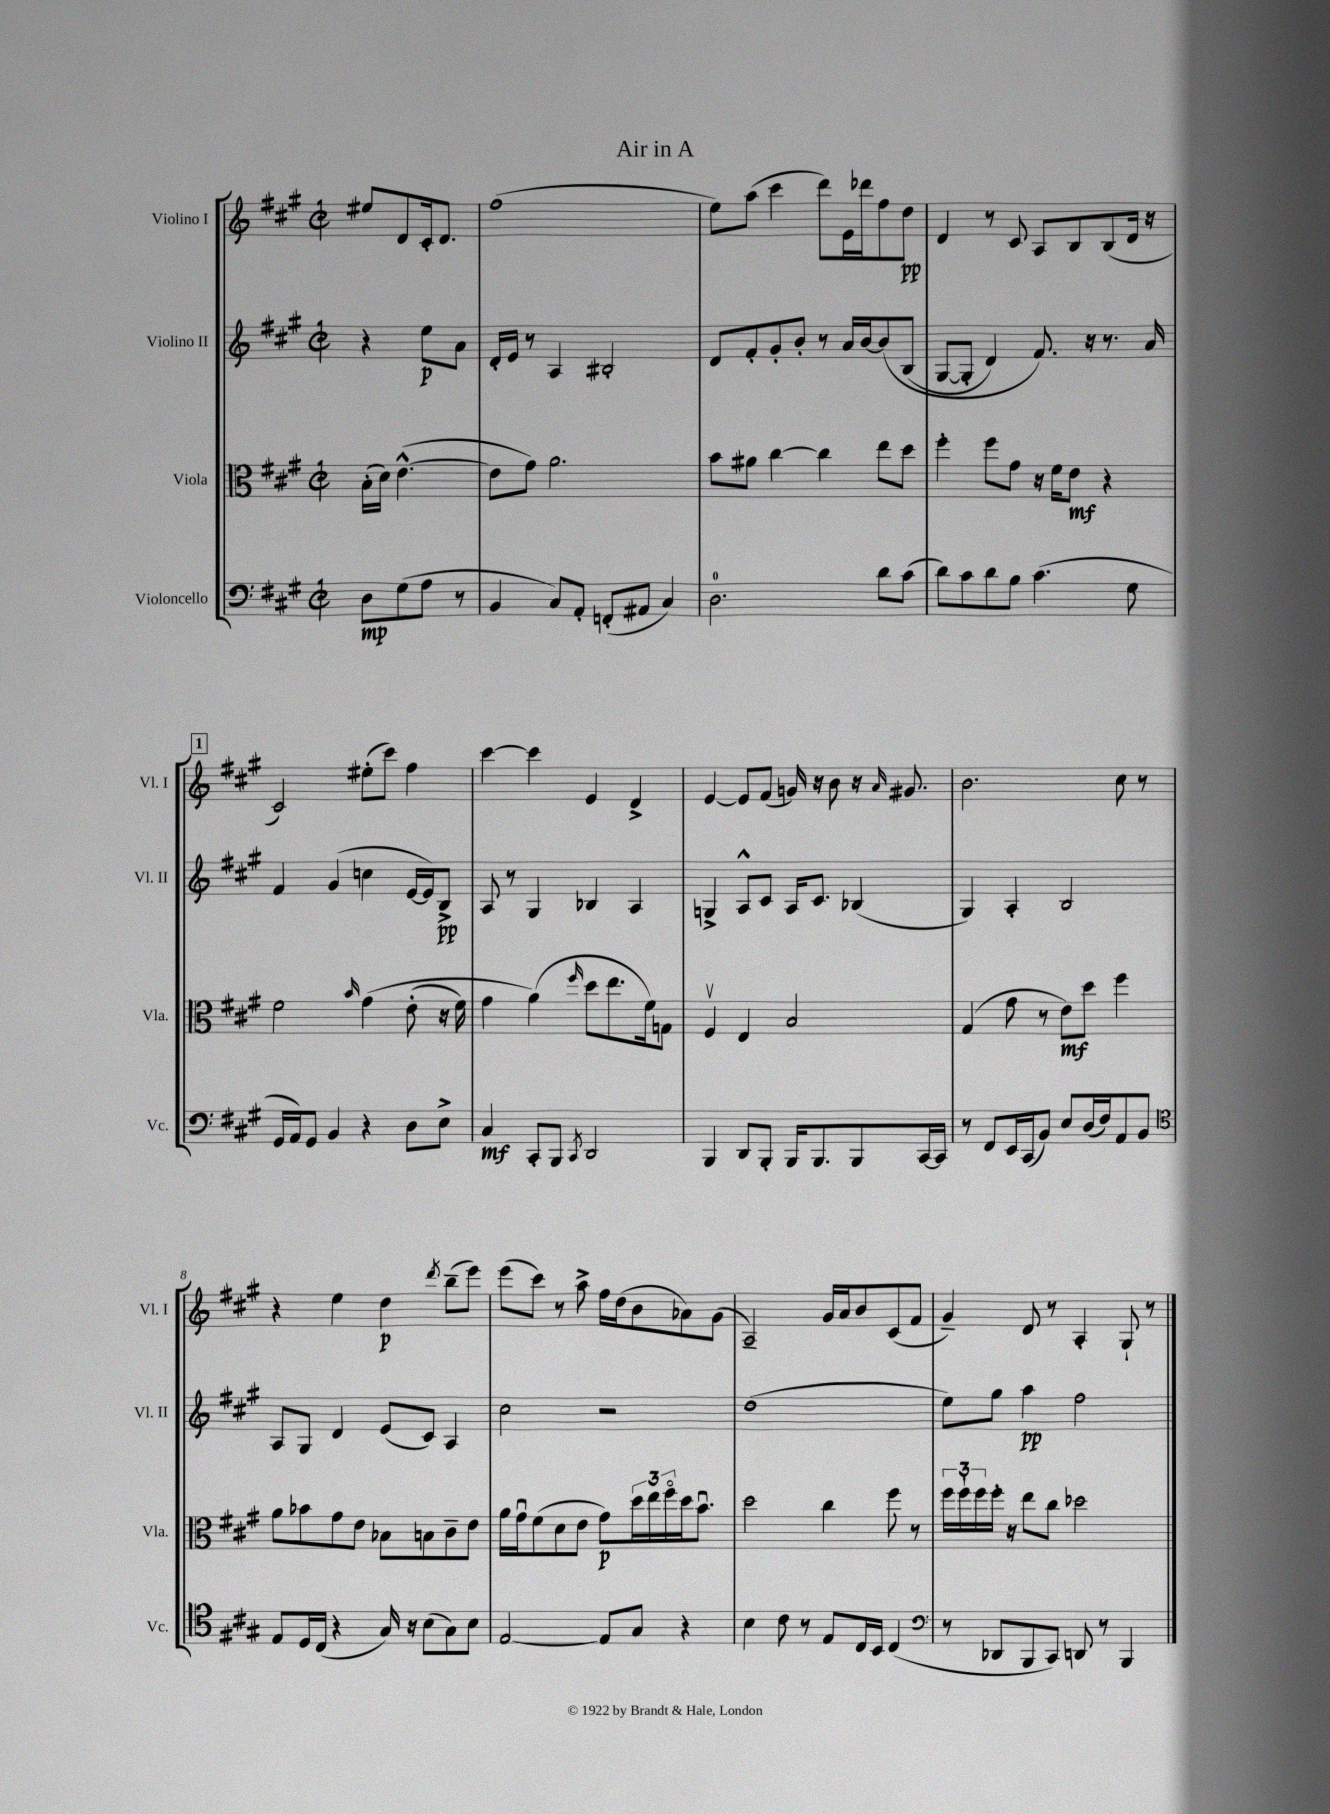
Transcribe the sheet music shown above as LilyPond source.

\header { title = "Air in A" }
<<
\new StaffGroup <<
\new Staff = "s0" \with { instrumentName = "Violino I" shortInstrumentName = "Vl. I" } {
    \clef treble \key a \major \defaultTimeSignature \time 2/2 \partial 2
    eis''8 d'8 cis'16-. d'8. |
    fis''1( |
    e''8) a''8( cis'''4 d'''8) e'16 des'''16 fis''8 d''8\pp |
    d'4 r8 cis'8 a8 b8 b8( d'16 r16 |
    \mark \markup { \box "1" } cis'2) eis''8-.( cis'''8) fis''4 |
    cis'''4~ cis'''4 e'4 d'4-> |
    e'4~ e'8 fis'8( g'16) r16 b'8 r16 \grace { a'16 } gis'8. |
    b'2. cis''8 r8 |
    r4 e''4 d''4\p \acciaccatura { d'''8 } b''8--( e'''8) |
    e'''8( cis'''8) r8 a''8-> fis''16 d''16( b'8 aes'8) gis'8( |
    a2--) gis'16 a'16 b'8 cis'8( fis'8 |
    gis'4--) d'8 r8 a4-. gis8-! r8 \bar "|." |
}
\new Staff = "s1" \with { instrumentName = "Violino II" shortInstrumentName = "Vl. II" } {
    \clef treble \key a \major \defaultTimeSignature \time 2/2 \partial 2
    r4 e''8\p a'8 |
    d'16-. e'16 r8 a4 bis2-. |
    d'8 fis'8-. gis'8-. b'8-. r8 a'16 b'16~ b'8\( b8( |
    gis8~ gis8-. d'4) fis'8.\) r16 r8. a'16 |
    \mark \markup { \box "1" } fis'4 gis'4( c''4 e'16~ e'16) b8->\pp |
    a8 r8 gis4 bes4 a4 |
    g4-> a8-^ cis'8 a16 cis'8. bes4( |
    gis4) a4-. b2 |
    a8 gis8 d'4 e'8( cis'8) a4 |
    cis''2 r2 |
    d''1( |
    e''8) gis''8 a''4\pp fis''2 \bar "|." |
}
\new Staff = "s2" \with { instrumentName = "Viola" shortInstrumentName = "Vla." } {
    \clef alto \key a \major \defaultTimeSignature \time 2/2 \partial 2
    b16-.( d'16) e'4.~-^( |
    e'8 gis'8) a'2. |
    b'8 ais'8 cis''4~ cis''4 e''8 d''8 |
    fis''4-. fis''8 gis'8 r16 fis'16 e'8\mf r4 |
    \mark \markup { \box "1" } fis'2 \grace { b'16 } gis'4\( e'8-.( r16 fis'16) |
    gis'4 a'4(\) \grace { fis''16 } d''8 e''8. fis'16) g8 |
    fis4\upbow e4 b2 |
    gis4( gis'8 r8 e'8\mf) d''8 fis''4 |
    a'8 bes'8 gis'8 e'8 bes8 b8 cis'8-- e'8 |
    a'16 gis'16\downbow fis'8( d'8 e'8 gis'8\p) \tuplet 3/2 { d''16 e''16 fis''16\flageolet } d''16 b'8.\downbow |
    d''2 cis''4 fis''8 r8 |
    \tuplet 3/2 { fis''16 fis''16-! fis''16 } fis''16-. r16 e''8 cis''8 des''2 \bar "|." |
}
\new Staff = "s3" \with { instrumentName = "Violoncello" shortInstrumentName = "Vc." } {
    \clef bass \key a \major \defaultTimeSignature \time 2/2 \partial 2
    d8\mp gis8( a8 r8 |
    b,4 cis8) a,8-. f,8-.( ais,8 cis4) |
    d2.-0 d'8 cis'8( |
    d'8) cis'8 d'8 b8 cis'4.( gis8 |
    \mark \markup { \box "1" } gis,16 a,16) gis,8 b,4 r4 d8 e8-> |
    cis4\mf cis,8-. b,,8 \acciaccatura { cis,8 } d,2 |
    b,,4 d,8 b,,8-. b,,16 b,,8. b,,8 cis,16~ cis,16 |
    r8 fis,8 e,16 cis,16( b,8) e8 d16( fis16) a,8 b,8 |
    \clef tenor e8 d16 cis16( r4 gis16) r16 b8( gis8) b8 |
    e2~ e8 gis8 r4 |
    b4 cis'8 r8 e8 cis16 b,16 cis4( |
    \clef bass r8 des,8 b,,8 cis,8) d,8 r8 b,,4 \bar "|." |
}
>>
>>
